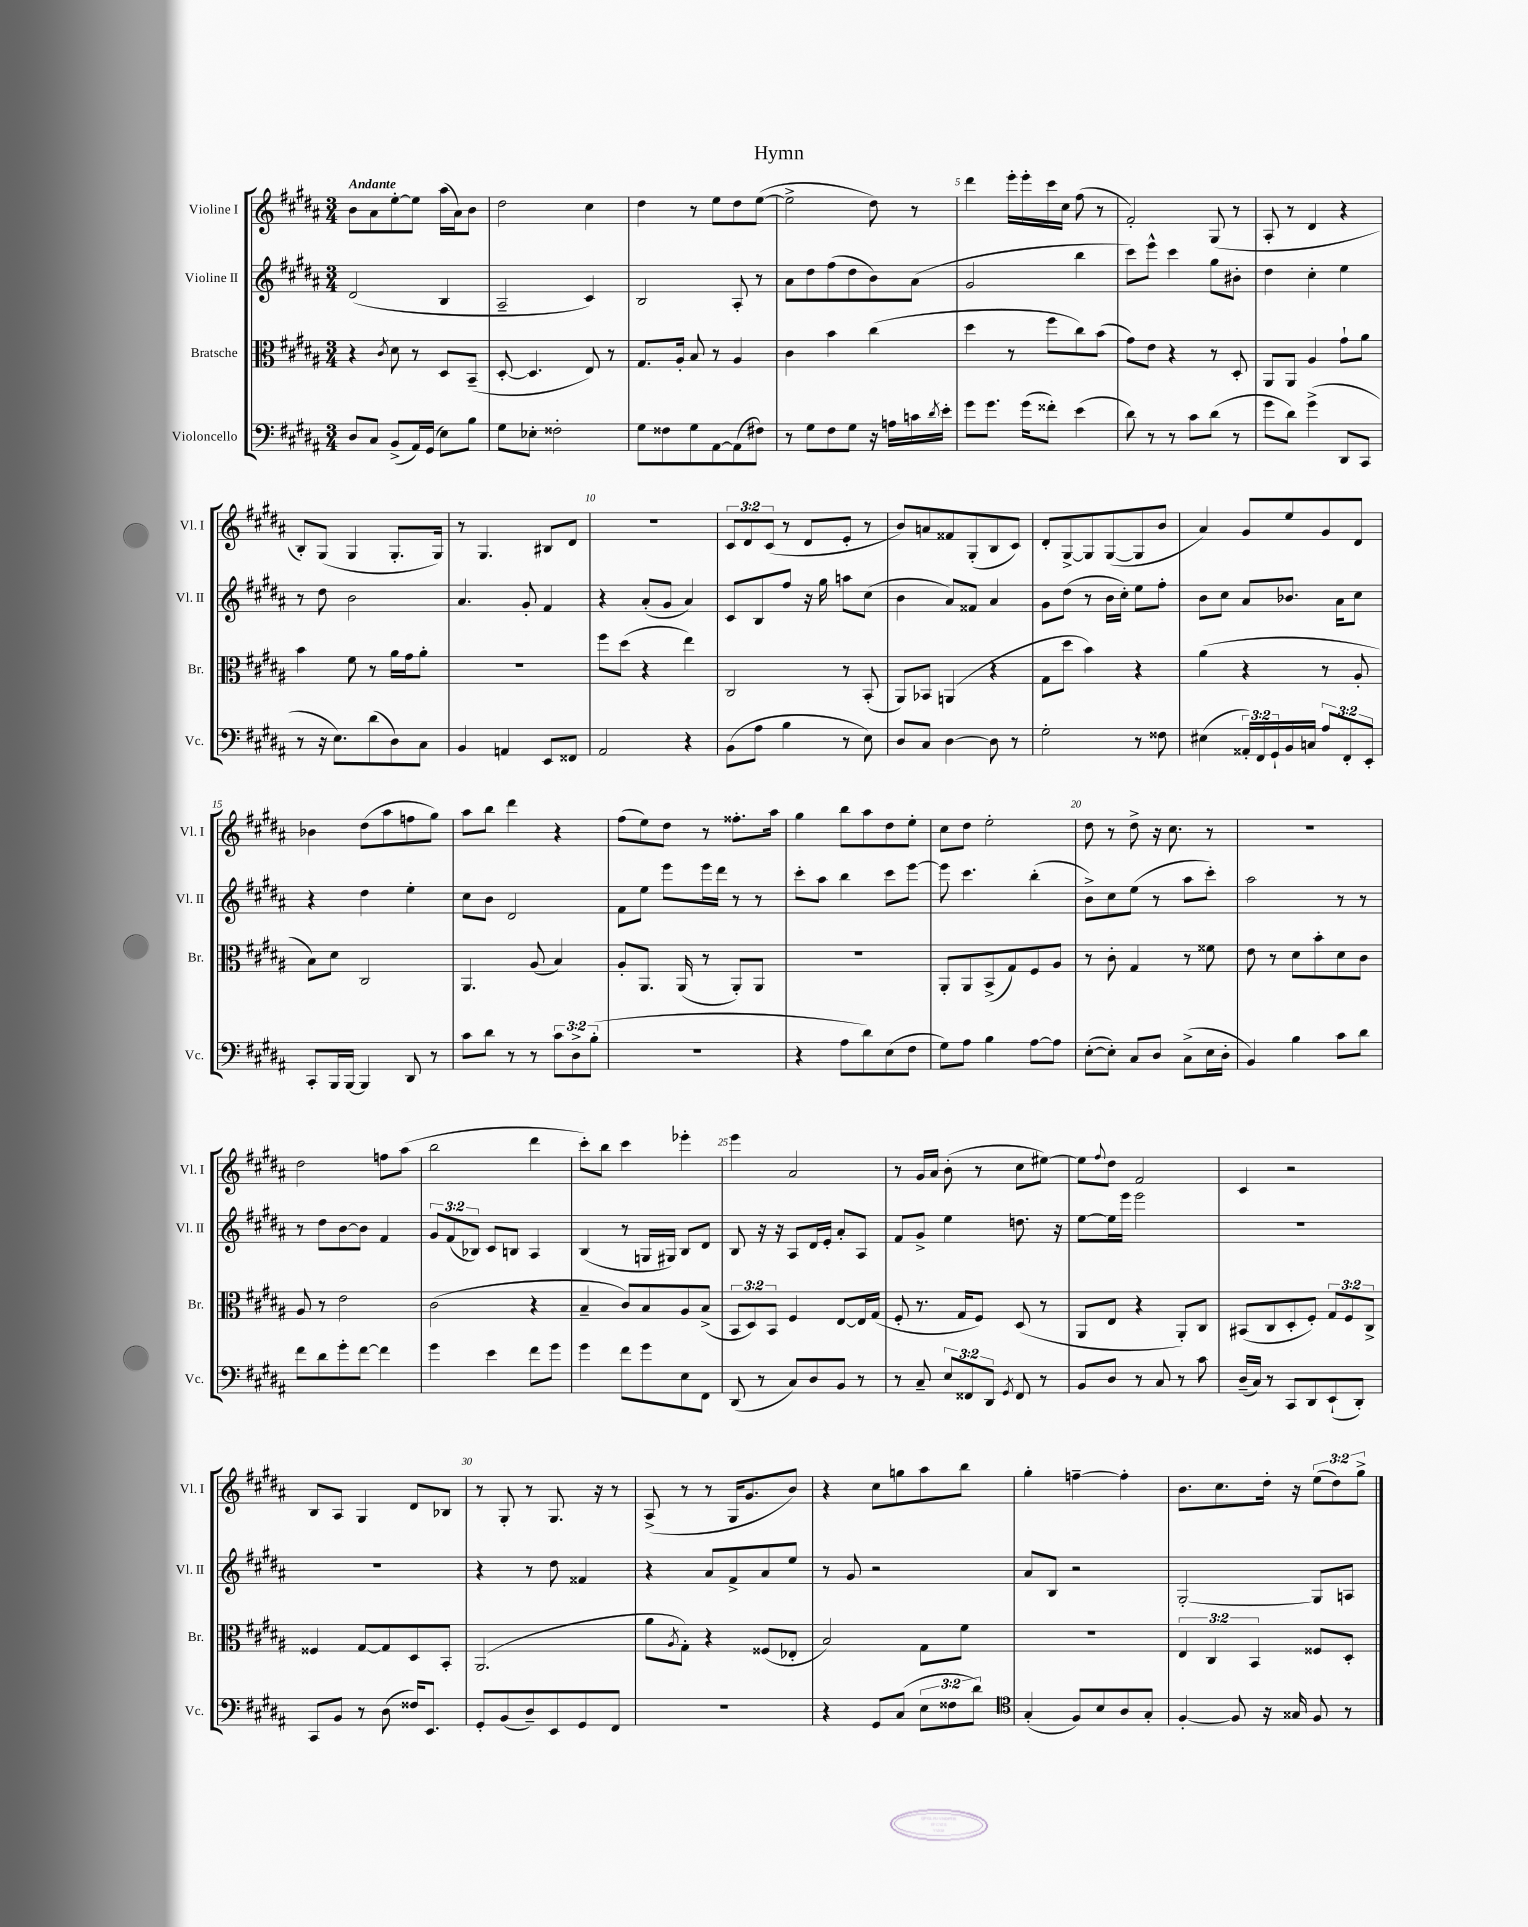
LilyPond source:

\header { title = "Hymn" }
<<
\new StaffGroup <<
\new Staff = "s0" \with { instrumentName = "Violine I" shortInstrumentName = "Vl. I" } {
    \clef treble \key b \major \numericTimeSignature \time 3/4 \override Staff.TupletNumber.text = #tuplet-number::calc-fraction-text \tempo "Andante"
    b'8 ais'8 e''8~-. e''8 ais''16( ais'16) b'8 |
    dis''2 cis''4 |
    dis''4 r8 e''8 dis''8 e''8~( |
    e''2-> dis''8) r8 |
    dis'''4 e'''16-. e'''16-. cis'''16 cis''16 fis''8( r8 |
    fis'2-.) gis8( r8 |
    ais8-. r8 dis'4 r4 |
    b8-.) gis8( gis4 gis8.-. gis16) |
    r8 gis4. bis8 dis'8 |
    R2. |
    \tuplet 3/2 { cis'8 dis'8 cis'8( } r8 dis'8 e'8-. r8 |
    b'8) a'8 fisis'8 gis8-.( b8 cis'8) |
    dis'8-. gis8~-> gis8 gis8~( gis8 b'8 |
    ais'4) gis'8 e''8 gis'8 dis'8 |
    bes'4 dis''8( ais''8 f''8 gis''8) |
    ais''8 b''8 dis'''4 r4 |
    fis''8( e''8) dis''8 r8 fisis''8.-. ais''16 |
    gis''4 b''8 ais''8 dis''8 e''8-. |
    cis''8 dis''8 e''2-. |
    dis''8 r8 dis''8-> r16 cis''8. r8 |
    R2. |
    dis''2 f''8 ais''8( |
    b''2 dis'''4 |
    cis'''8-.) b''8 cis'''4 ees'''4-. |
    e'''4 ais'2 |
    r8 gis'16 ais'16 b'8-.( r8 cis''8 eis''8~) |
    eis''8 \appoggiatura { fis''8 } dis''8 fis'2 |
    cis'4 r2 |
    b8 ais8 gis4 dis'8 bes8 |
    r8 gis8-. r8 gis8. r16 r8 |
    ais8->( r8 r8 gis16 gis'8. b'8) |
    r4 cis''8 g''8 ais''8 b''8 |
    gis''4-. f''4~-- f''4-. |
    b'8. cis''8. dis''16-. r16 \tuplet 3/2 { e''8( dis''8) gis''8-> } \bar "|." |
}
\new Staff = "s1" \with { instrumentName = "Violine II" shortInstrumentName = "Vl. II" } {
    \clef treble \key b \major \numericTimeSignature \time 3/4 \override Staff.TupletNumber.text = #tuplet-number::calc-fraction-text
    dis'2( b4 |
    ais2-- cis'4) |
    b2 ais8-. r8 |
    ais'8 dis''8 fis''8( dis''8 b'8) ais'8( |
    gis'2 b''4 |
    cis'''8) e'''8-^ cis'''4 gis''8 bis'8-. |
    dis''4 cis''4-. e''4 |
    r8 dis''8 b'2 |
    ais'4. gis'8-. fis'4 |
    r4 ais'8-.( gis'8 ais'4) |
    cis'8 b8 fis''8 r16 gis''16 a''8 cis''8( |
    b'4 ais'8) fisis'8 ais'4 |
    gis'8 dis''8( r8 b'16 cis''16-.) e''8 fis''8-. |
    b'8 cis''8 ais'8 bes'8. ais'16 cis''8 |
    r4 dis''4 e''4-. |
    cis''8 b'8 dis'2 |
    fis'8 e''8 e'''8 e'''16 dis'''16 r8 r8 |
    cis'''8-. ais''8 b''4 cis'''8 e'''8~ |
    e'''8 cis'''4. b''4-.( |
    b'8->) cis''8 e''8( r8 ais''8 cis'''8-.) |
    ais''2 r8 r8 |
    r8 dis''8 b'8~ b'8 fis'4 |
    \tuplet 3/2 { gis'8 fis'8( bes8) } cis'8 b8 ais4 |
    b4( r8 g16 gis16) b8 dis'8 |
    b8 r16 r16 ais8 dis'16 e'16-. ais'8-. ais8 |
    fis'8 gis'8-> e''4 d''8. r16 |
    e''8~ e''16 e'''16 e'''2 |
    R2. |
    R2. |
    r4 r8 dis''8 fisis'4 |
    r4 ais'8 fis'8-> ais'8 e''8 |
    r8 gis'8 r2 |
    ais'8 b8 r2 |
    gis2~-. gis8 a8 \bar "|." |
}
\new Staff = "s2" \with { instrumentName = "Bratsche" shortInstrumentName = "Br." } {
    \clef alto \key b \major \numericTimeSignature \time 3/4 \override Staff.TupletNumber.text = #tuplet-number::calc-fraction-text
    r4 \acciaccatura { cis'8 } dis'8 r8 dis8 b,8--( |
    dis8~-. dis4. e8) r8 |
    gis8. ais16-. b8 r8 ais4 |
    cis'4 b'4 cis''4( |
    dis''4 r8 fis''8 cis''8) b'8( |
    gis'8) e'8 r4 r8 dis8-. |
    ais,8 ais,8 ais4 gis'8-! ais'8 |
    b'4 fis'8 r8 ais'16 gis'16 ais'8-. |
    R2. |
    fis''8 dis''8( r4 e''4) |
    cis2 r8 b,8-.( |
    ais,8) bes,8 a,4( r4 |
    gis8 dis''8 b'4) r4 |
    ais'4( r4 r8 ais8-. |
    b8) dis'8 cis2 |
    ais,4. ais8( b4) |
    ais8-. ais,8. ais,16( r8 ais,8-.) ais,8 |
    R2. |
    ais,8-. ais,8 b,8->( gis8) fis8 ais8 |
    r8 cis'8-. gis4 r8 fisis'8 |
    e'8 r8 dis'8 b'8-. dis'8 cis'8 |
    ais8 r8 e'2 |
    cis'2( r4 |
    b4-- cis'8) b8 ais8 b8->( |
    \tuplet 3/2 { b,8 dis8) b,8 } fis4 e8~ e16 gis16( |
    fis8-. r8. gis16 fis8) dis8( r8 |
    ais,8 e8 r4 ais,8-.) cis8 |
    bis,8( cis8 dis8-. fis8-.) \tuplet 3/2 { gis8 fis8 cis8-> } |
    fisis4 gis8~ gis8 dis8 b,8-. |
    ais,2.( |
    ais'8 \acciaccatura { ais8 } gis8-.) r4 fisis8( ees8-. |
    b2) gis8 fis'8 |
    R2. |
    \tuplet 3/2 { e4 cis4 b,4 } fisis8 dis8-. \bar "|." |
}
\new Staff = "s3" \with { instrumentName = "Violoncello" shortInstrumentName = "Vc." } {
    \clef bass \key b \major \numericTimeSignature \time 3/4 \override Staff.TupletNumber.text = #tuplet-number::calc-fraction-text
    dis8 cis8 b,8->( ais,16) gis,16( e8) b8 |
    gis8 ees8-. fisis2-. |
    gis8 fisis8 gis8 ais,8~ ais,8( fis8) |
    r8 gis8 fis8 gis8 r16 a16 c'16 \acciaccatura { dis'8 } e'16-. |
    gis'8 gis'8. gis'16( fisis'8-.) e'4( |
    dis'8) r8 r8 cis'8 dis'8( r8 |
    gis'8 dis'8) gis'4->( dis,8 cis,8 |
    r8 r16 e8.) dis'8( dis8) cis8 |
    b,4 a,4 e,8 fisis,8 |
    ais,2 r4 |
    b,8( ais8 b4 r8 e8) |
    dis8 cis8 dis4~ dis8 r8 |
    gis2-. r8 fisis8 |
    eis4( \tuplet 3/2 { aisis,16-.) fis,16 gis,16-! } b,16 c16 \tuplet 3/2 { ais8 fis,8-. e,8-. } |
    cis,8-. b,,16 b,,16~ b,,4 dis,8 r8 |
    cis'8 dis'8 r8 r8 \tuplet 3/2 { cis'8 dis8-> b8-.( } |
    R2. |
    r4 ais8 dis'8) e8( fis8 |
    gis8) ais8 b4 ais8~ ais8 |
    e8~-.( e8-.) cis8 dis8 cis8->( e16 dis16-. |
    b,4) b4 cis'8 dis'8 |
    fis'8 dis'8 gis'8-. fis'8~ fis'4 |
    gis'4 e'4 fis'8 gis'8 |
    gis'4 fis'8 gis'8 e8 fis,8 |
    dis,8( r8 cis8) dis8 b,8 r8 |
    r8 cis8-- \tuplet 3/2 { e8 fisis,8 dis,8 } \acciaccatura { gis,8 } fisis,8 r8 |
    b,8 dis8 r8 cis8 r8 cis'8 |
    dis16--( cis16) r8 cis,8 dis,8 e,8-!( dis,8-.) |
    cis,8 b,8 r8 dis8( fisis16) e,8. |
    gis,8-. b,8( dis8--) e,8 gis,8 fis,8 |
    R2. |
    r4 gis,8 cis8( \tuplet 3/2 { e8 fisis8 dis'8) } |
    \clef tenor gis4-.( fis8) b8 ais8 gis8-. |
    fis4~-. fis8 r16 gisis16 fis8 r8 \bar "|." |
}
>>
>>
\layout { \context { \Score \override BarNumber.break-visibility = ##(#f #t #t) barNumberVisibility = #(every-nth-bar-number-visible 5) } }
